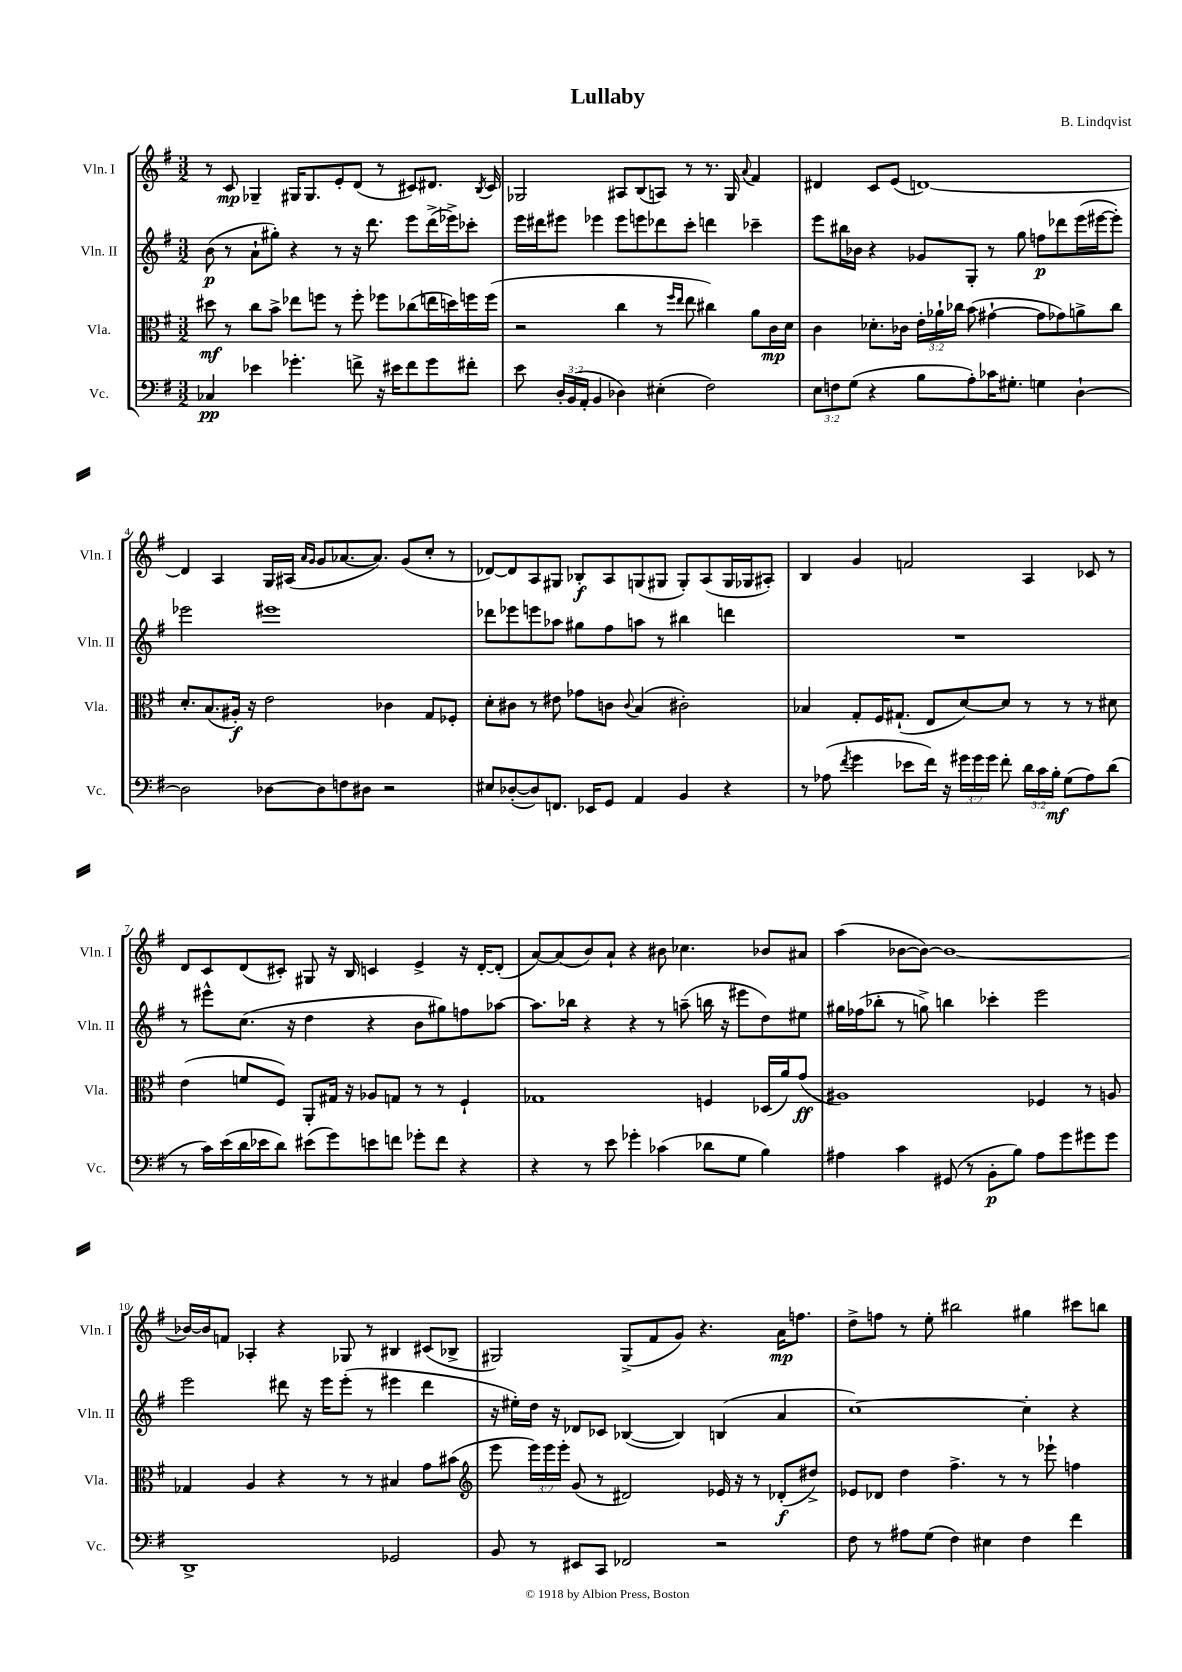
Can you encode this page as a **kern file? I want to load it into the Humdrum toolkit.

**kern	**kern	**kern	**kern
*staff4	*staff3	*staff2	*staff1
*clefF4	*clefC3	*clefG2	*clefG2
*k[f#]	*k[f#]	*k[f#]	*k[f#]
*M3/2	*M3/2	*M3/2	*M3/2
4C-	8dd#	(8b	8r
.	8r	8r	8c
4e-	8cc	8a`	4G-~
.	8b^	8gg#')	.
4.g-'	8ee-	4r	16G#
.	.	.	8.G#
.	8ff	.	.
.	8r	8r	8e'
8f^	8ff'	16r	(8d
.	.	8.ddd	.
16r	8ff-	.	8r
16e#	.	.	.
8f	(8cc-	8eee	8c#)
8g-	16ee	(16ddd^	8.d#
.	16dd)	16eee-^)	.
8f#'	16ff	8ccc-'	.
.	.	.	8qB
.	(16ff	.	16c#
=	=	=	=
8e	2r	16eee	2G-
.	.	16ddd#	.
24D'	.	8eee#	.
(24BB	.	.	.
24AA'	.	.	.
4BB	.	4eee-	.
4D-)	4cc	8eee-	8A#
.	.	8eee	(8B
(4E#'	8r	8ddd-	8A)
.	16qqff#	.	.
.	16qqee	.	.
.	8ee	8ccc'	8r
2F#)	4cc#)	4ddd	8.r
.	.	.	16G-
.	.	.	8qqa
.	8a	4ccc-~	4f#
.	16c	.	.
.	16d	.	.
=	=	=	=
12E	4c	8eee	4d#
12F	.	.	.
.	.	16bb#	.
(12G	.	.	.
.	.	16b-	.
4r	8.d-'	4r	8c
.	.	.	(8e
.	16c-	.	.
8B	24e'	8g-	[1d)
.	24a-`	.	.
.	24cc-	.	.
8A')	(8b	8G'	.
16c-	[4g#`	8r	.
8.G#'	.	.	.
.	.	8gg	.
4G	8g#]	8ff	.
.	8g-)	8ddd-	.
[4D`	8a^	(16eee	.
.	.	[16eee#	.
.	8cc-	8eee#'])	.
=	=	=	=
2D]	8.d'	2eee-	4d]
.	(8.B	.	.
.	.	.	4A
.	16A#')	.	.
.	16r	.	.
[8D-	2e	1eee#	16G
.	.	.	(16A#
.	.	.	16qqa
.	.	.	16qqg
8D-]	.	.	8g
8F	.	.	[8.a-
8D#	.	.	.
.	.	.	8.a-])
2r	4c-	.	.
.	.	.	(8g
.	8G	.	8cc'
.	8F-'	.	8r
=	=	=	=
8E#	8d'	8ddd-	[8d-)
([8D-'	8c#	8eee-	8d-]
8D-])	8r	8eee	8A
8.FF	8e#	8aa-	8G#
.	8g-	8gg#	8B-'
16EE-	.	.	.
8GG	8c	8ff#	8A
.	8qqc	.	.
4AA	(4B	8aa	(8G
.	.	8r	8G#
4BB	2c#')	4bb#	8G#')
.	.	.	(8A
4r	.	4ddd	16G#
.	.	.	16G-
.	.	.	8A#')
=	=	=	=
8r	4B-	1.r	4B
(8A-	.	.	.
8qf#	.	.	.
4g	8G'	.	4g
.	16F#	.	.
.	(8.G#`	.	.
8e-	.	.	2f
16f#)	8E	.	.
16r	.	.	.
24g#	[8d)	.	.
24g#	.	.	.
24g#	.	.	.
8f#'	8d]	.	.
24d	8r	.	4A
24c	.	.	.
24B'	.	.	.
(8G	8r	.	.
8A-)	8r	.	8c-
(8d	8d#	.	8r
=	=	=	=
8r	(4e	8r	8d
16c)	.	8eee#^^	8c
(16e	.	.	.
16d	8f	(8.cc	(8d
16e-	.	.	.
8d)	8F#)	.	8c#')
.	.	16r	.
(8e#	8AA'	4dd	8G#
8g)	16G#	.	16r
.	16r	.	16B
8e	8A-	4r	4c
8f	8G	.	.
8g-'	8r	8b	4e^
8f	8r	8gg#)	.
4r	4F#`	8ff	16r
.	.	.	[16d'
.	.	[8aa-	(8d']
=	=	=	=
4r	1G-	8.aa-]	[8a)
.	.	.	(8a]
.	.	16bb-	.
8r	.	4r	8b)
8e	.	.	8a`
4g-'	.	4r	4r
(4c-	.	8r	8b#
.	.	(8aa~	4.cc-
8d-	4F	16bb	.
.	.	16r	.
8G	.	8eee#	.
4B)	(16D-	8dd)	8b-
.	16a)	.	.
.	(8g	8ee#	8a#
=	=	=	=
4A#	1A#)	16gg#	(4aa
.	.	(16ff-	.
.	.	8bb-'	.
4c	.	8r	[8b-
.	.	8gg^)	8b-_)
(8GG#	.	4bb	1b-_
8r	.	.	.
8BB'	.	4ccc-'	.
8B)	.	.	.
8A#	4F-	2eee	.
8g	.	.	.
8g#	8r	.	.
8g#	8A	.	.
=	=	=	=
1DD^	4G-	2eee	16b-_
.	.	.	16b-]
.	.	.	8f
.	4A	.	4A-'
.	4r	8ddd#	4r
.	.	16r	.
.	.	16eee	.
.	8r	(8eee'	8G-
.	8r	8r	8r
2GG-	4B#	4eee#	4B#
.	8g	4ddd#	(8c#
.	(8b#	.	8B-^
=	=	=	=
*	*clefG2	*	*
8BB	8eee	16r	2G#)
.	.	16ee#')	.
8r	24eee)	16dd	.
.	24eee	.	.
.	.	16r	.
.	24eee'	.	.
8EE#	(8g	8d-	.
8CC	8r	8c-	.
2FF-	2d#)	([4B-	(8G#^
.	.	.	8f#
.	.	4B-])	8g)
.	.	.	4.r
2r	16e-	(4B	.
.	16r	.	.
.	8r	.	.
.	(8d-'	4a	16a
.	.	.	8.ff
.	8dd#^)	.	.
=	=	=	=
8F#	8e-	[1cc)	8dd^
8r	8d-	.	8ff
8A#	4dd	.	8r
(8G	.	.	8ee'
4F#)	4.ff#^	.	2bb#
4E#	.	.	.
.	8r	.	.
4F#	8r	4cc']	4gg#
.	8eee-`	.	.
4f#	4ff	4r	8ccc#
.	.	.	8bb
==	==	==	==
*-	*-	*-	*-
